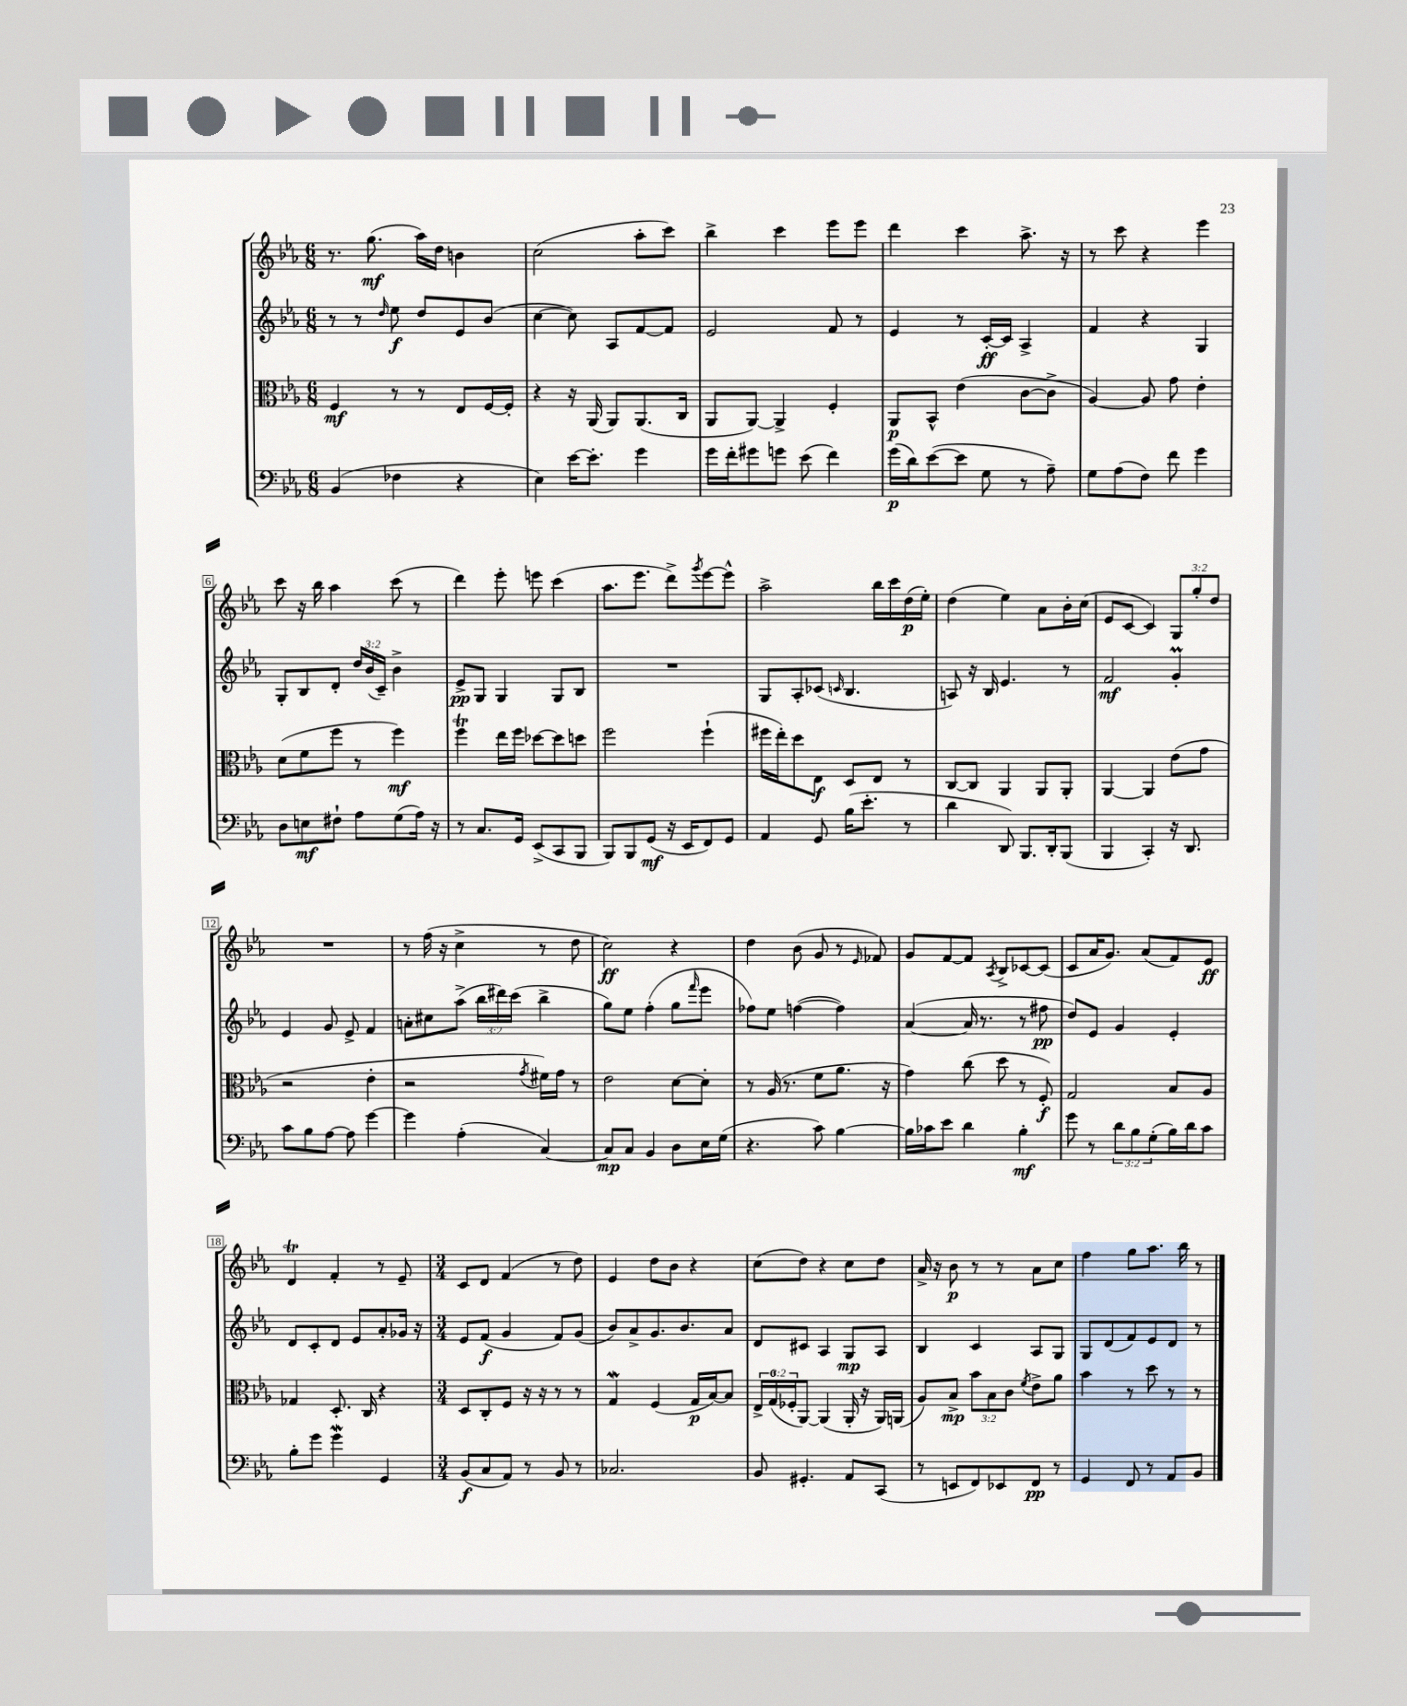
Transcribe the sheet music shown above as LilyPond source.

<<
\new StaffGroup <<
\new Staff = "s0" {
    \clef treble \key ees \major \numericTimeSignature \time 6/8 \override Staff.TupletNumber.text = #tuplet-number::calc-fraction-text
    r8. g''8.\mf( aes''16) d''16 b'4 |
    c''2( aes''8-. c'''8) |
    bes''4-> c'''4 ees'''8 ees'''8 |
    d'''4 c'''4 aes''8.-> r16 |
    r8 c'''8 r4 ees'''4 |
    c'''8 r16 bes''16 aes''4 c'''8( r8 |
    d'''4) ees'''8-. e'''8 c'''4( |
    aes''8. ees'''8. d'''8->) \acciaccatura { g'''8 } ees'''8~ ees'''8-^ |
    aes''2-> bes''16 c'''16 d''16\p( ees''16-.) |
    d''4( ees''4) aes'8 bes'16-. c''16( |
    ees'8 c'8~ c'4) \tuplet 3/2 { g8 g''8-. d''8 } |
    R2. |
    r8 f''16( r16 c''4-> r8 d''8 |
    c''2\ff) r4 |
    d''4 bes'8( g'8 r8 \grace { ees'16 } fes'8) |
    g'8 f'8~ f'8 \acciaccatura { aes8 } bes8-> ces'8~ ces'8( |
    c'8 aes'16 g'8.) aes'8( f'8) ees'8\ff |
    d'4\trill f'4-. r8 ees'8-- |
    \numericTimeSignature \time 3/4 c'8 d'8 f'4( r8 d''8) |
    ees'4 d''8 bes'8 r4 |
    c''8( d''8) r4 c''8 d''8 |
    aes'16-> r16 bes'8\p r8 r8 aes'8 c''8 |
    f''4 g''8 aes''8. bes''16 r8 \bar "|." |
}
\new Staff = "s1" {
    \clef treble \key ees \major \numericTimeSignature \time 6/8 \override Staff.TupletNumber.text = #tuplet-number::calc-fraction-text
    r8 r8 \grace { d''16 } ees''8\f d''8 ees'8 bes'8( |
    c''4~ c''8) aes8 f'8~ f'8 |
    ees'2 f'8 r8 |
    ees'4 r8 c'16~-.\ff c'16 aes4-> |
    f'4 r4 g4 |
    g8-. bes8 d'8-. \tuplet 3/2 { d''16 bes'16( c'16--) } bes'4-> |
    ees'8->\pp g8 g4 g8 bes8 |
    R2. |
    g8 aes8-. ces'8( \grace { c'16 } bes4. |
    a8) r16 bes16 ees'4. r8 |
    f'2\mf g'4-.\prall |
    ees'4 g'8 ees'8-> f'4 |
    a'8-. cis''8 aes''8->( \tuplet 3/2 { bes''16 dis'''16) c'''16( } bes''4-> |
    g''8) ees''8 f''4-.( g''8 \grace { f'''16 } ees'''8 |
    fes''8) ees''8 f''4~( f''4) |
    aes'4~( aes'16 r8. r8 fis''8\pp |
    d''8) ees'8 g'4 ees'4-. |
    d'8 c'8-. d'8 ees'8 aes'8-. ges'16 r16 |
    \numericTimeSignature \time 3/4 ees'8 f'8\f( g'4 f'8) g'8( |
    bes'8) aes'8-> g'8. bes'8. aes'8 |
    d'8 cis'8 aes4 g8\mp aes8 |
    bes4 c'4 aes8 g8 |
    g8 d'8( f'8) ees'8 d'8 r8 \bar "|." |
}
\new Staff = "s2" {
    \clef alto \key ees \major \numericTimeSignature \time 6/8 \override Staff.TupletNumber.text = #tuplet-number::calc-fraction-text
    f4\mf r8 r8 ees8 f16~ f16-. |
    r4 r16 aes,16( aes,8) aes,8.( c16 |
    aes,8 aes,8~) aes,4-> f4-. |
    aes,8\p bes,8-^ ees'4( c'8~ c'8-> |
    aes4~) aes8 g'8 ees'4-. |
    d'8( f'8 f''8 r8 f''4\mf) |
    f''4\trill ees''16 f''16 des''8~ des''8 d''8 |
    f''2 f''4-!( |
    fis''16 ees''16-.) d''8 ees8\f d8 ees8 r8 |
    c8~ c8 aes,4 aes,8 aes,8-. |
    aes,4~ aes,4 ees'8( g'8 |
    r2 ees'4-. |
    r2 \acciaccatura { g'8 } fis'16) g'16 r8 |
    ees'2 d'8~ d'8-. |
    r8 aes16( r8. f'8 aes'8. r16 |
    g'4) c''8( d''8 r8 f8-.\f) |
    g2 bes8 aes8 |
    ges4 d8.-. c16 r4 |
    \numericTimeSignature \time 3/4 d8 c8-. f8 r16 r16 r8 r8 |
    g4\mordent f4( g16\p bes16~) bes8 |
    \tuplet 3/2 { ees16-> g16-0( fes16-. } aes,8~) aes,4( aes,16-. r16 aes,16) a,16( |
    aes8) bes8->\mp \tuplet 3/2 { bes'8 bes8 c'8 } \acciaccatura { f'8 } ees'8-> aes'8 |
    bes'4 r8 d''8 r8 r8 \bar "|." |
}
\new Staff = "s3" {
    \clef bass \key ees \major \numericTimeSignature \time 6/8 \override Staff.TupletNumber.text = #tuplet-number::calc-fraction-text
    bes,4( fes4 r4 |
    ees4) ees'16~ ees'8.-. g'4 |
    g'16 f'16-. gis'8 g'8 ees'8( f'4) |
    g'16\p( d'16) ees'8~( ees'8 g8 r8 aes8--) |
    g8 aes8( f8) f'8 g'4 |
    d8 e8\mf fis8-! aes8 g8( aes16) r16 |
    r8 c8. g,16 ees,8->( c,8 bes,,8 |
    bes,,8) bes,,8 g,8\mf( r16 ees,16 f,8) g,8 |
    aes,4 g,8 bes16( ees'8.-. r8 |
    d'4 d,8) bes,,8. d,16-. bes,,8( |
    bes,,4 c,4-.) r16 d,8. |
    c'8 bes8 aes8~ aes8 g'4~ |
    g'4 aes4-.( c4~) |
    c8\mp c8 bes,4 d8 ees16 g16( |
    r4. c'8) bes4~ |
    bes16 ces'16 ees'8 d'4 bes4-.\mf |
    g'8 r8 \tuplet 3/2 { d'8 bes8 g8-.( } bes16) d'16 c'8 |
    bes8-. g'8 g'4\mordent g,4 |
    \numericTimeSignature \time 3/4 bes,8\f( c8 aes,8) r8 bes,8 r8 |
    ces2. |
    bes,8 gis,4.-. aes,8 c,8( |
    r8 e,8 f,8) ees,8 f,8\pp r8 |
    g,4 f,8 r8 aes,8 bes,8 \bar "|." |
}
>>
>>
\layout { \context { \Score \override BarNumber.stencil = #(make-stencil-boxer 0.1 0.3 ly:text-interface::print) } }
